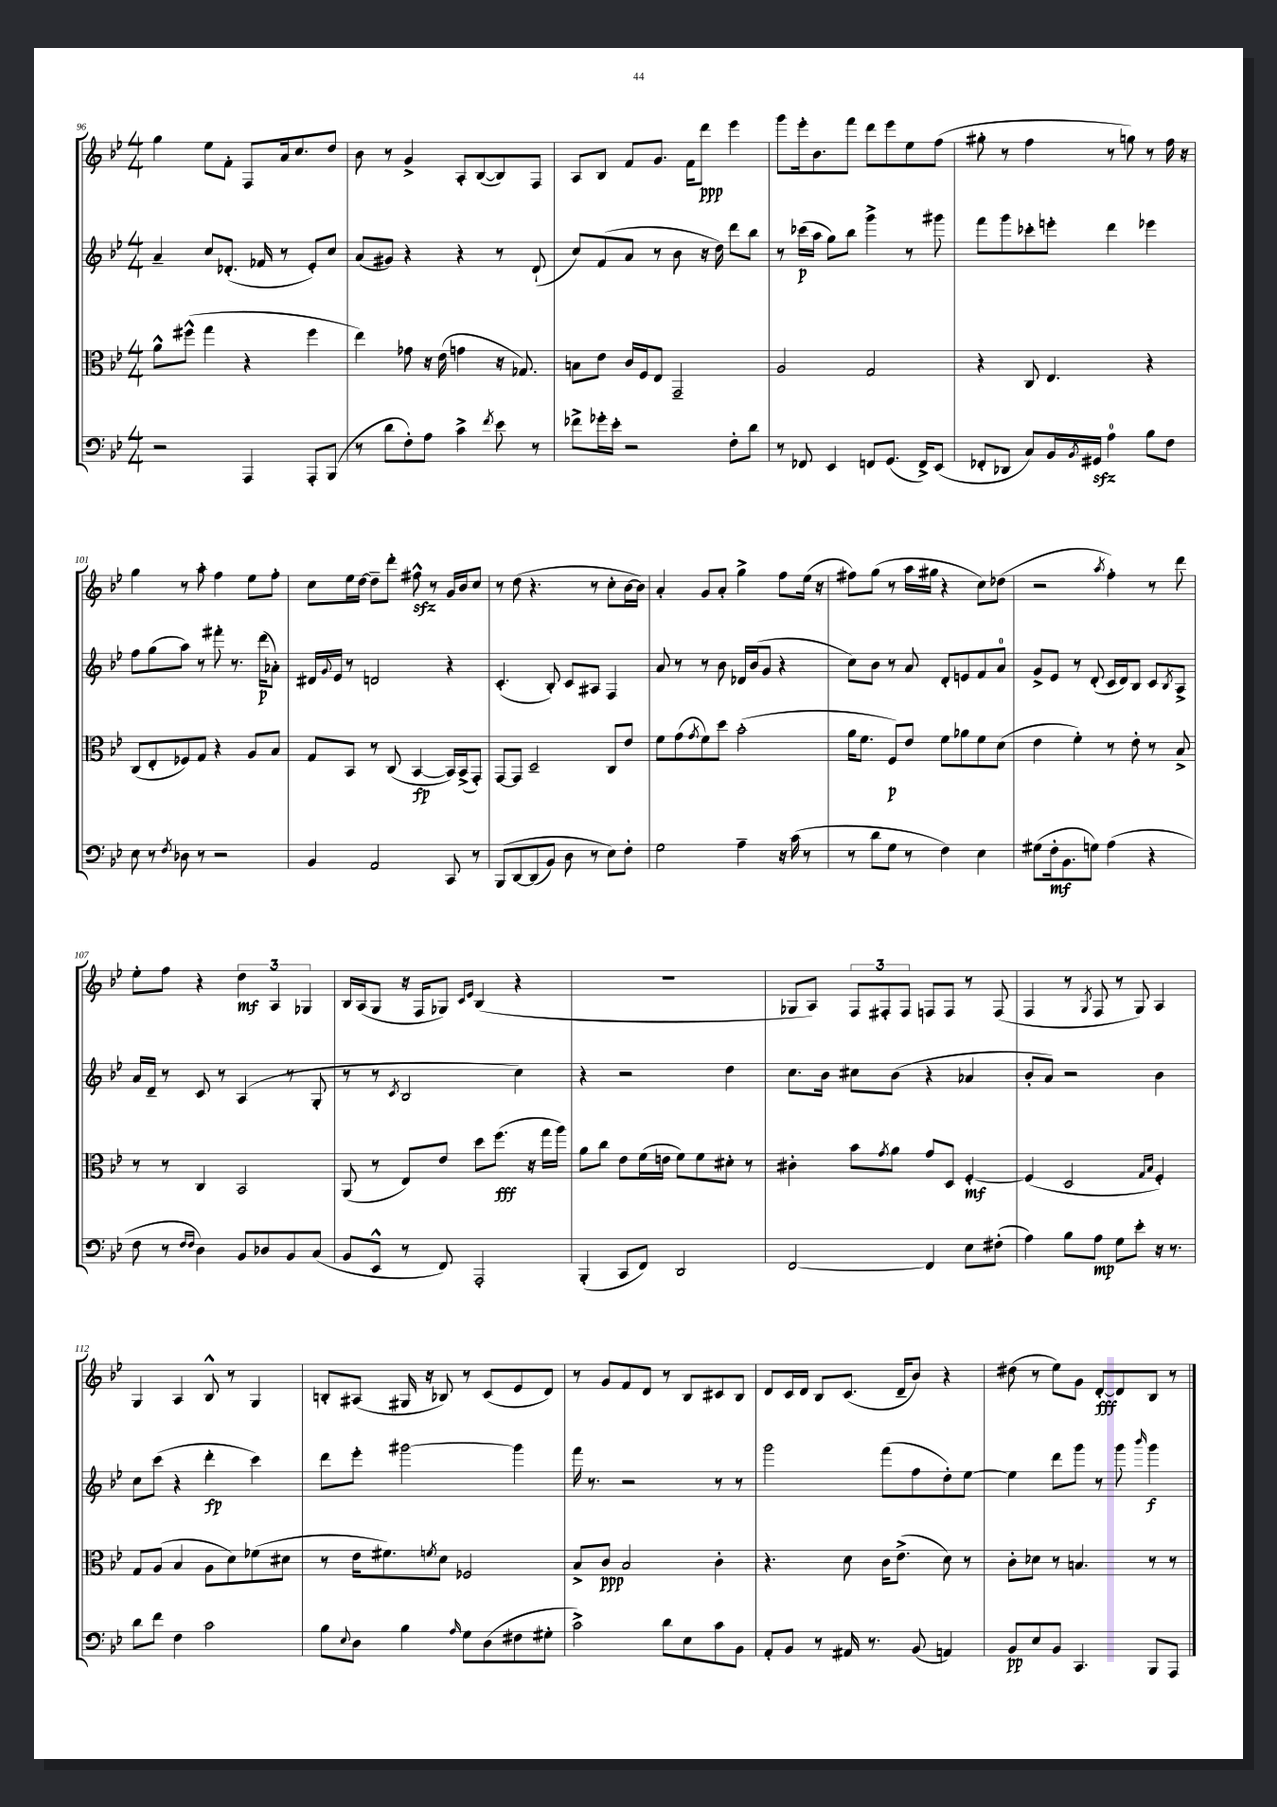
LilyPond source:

<<
\new StaffGroup <<
\new Staff = "s0" {
    \clef treble \key bes \major \numericTimeSignature \time 4/4
    g''4 ees''8 f'8-. f8 a'16 c''8. d''8 |
    bes'8 r8 g'4-> a8-. bes8~( bes8) f8 |
    a8 bes8 f'8 g'8. f'16 d'''8\ppp ees'''4 |
    g'''8 ees'''16-. bes'8. f'''8 d'''8 ees'''8 ees''8 f''8( |
    gis''8-. r8 f''4 r8 g''8) r8 f''16 r16 |
    g''4 r8 a''8-. f''4 ees''8 f''8-. |
    c''8 ees''16 d''16~ d''8-- d'''8-. fis''8-^\sfz r8 g'16 bes'16 c''8 |
    r8 d''8( r4. r8 c''8-. bes'16~ bes'16) |
    a'4-. g'8 a'8-. g''4-> f''8 ees''16( r16 |
    fis''8) g''8( r8 a''16 gis''16 r4 c''8) des''8( |
    r2 \acciaccatura { a''8 } f''4-.) r8 d'''8 |
    ees''8-. f''8 r4 \tuplet 3/2 { d''4\mf a4 ges4 } |
    bes16 a16( g8 r16 f16 ges8) \grace { c'16 ees'16 } bes4( r4 |
    R1 |
    ges8 a8) \tuplet 3/2 { f8 fis8-. fis8 } f8 f8 r8 f8( |
    f4 r8 \acciaccatura { g8 } f8 r8 g8) a4 |
    g4 a4 bes8-^ r8 g4 |
    b8-. ais8( gis16 r16 bes8) r8 c'8( ees'8 d'8) |
    r8 g'8 f'8 d'8 r8 bes8 cis'8 bes8 |
    d'8 c'16 d'16 bes8 c'8.( d'16-- bes'8) r4 |
    dis''8( r8 ees''8) g'8 d'8~-.\fff d'8 bes8 r8 \bar "|." |
}
\new Staff = "s1" {
    \clef treble \key bes \major \numericTimeSignature \time 4/4
    a'4-- c''8 des'8.-.( fes'16 r8 ees'8-.) c''8 |
    a'8( gis'8) r4 r4 r8 d'8-!( |
    c''8) f'8( a'8 r8 bes'8 r16 d''16) d'''8 bes''8 |
    r8 ces'''16\p( a''16 g''8) bes''8 g'''4-> r8 gis'''8 |
    f'''8 g'''8 ces'''8-. e'''8-. d'''4 ees'''4 |
    f''8 g''8( a''8) r8 fis'''8-. r8. d'''16\p( aes'8-.) |
    dis'16 \appoggiatura { g'8 } ees'16 r8 d'2 r4 |
    c'4.-.( bes8-.) c'8 ais8 f4 |
    a'8 r8 r8 bes'8 des'16 bes'16( g'8 r4 |
    c''8) bes'8 r8 a'8 d'8-. e'8 f'8 a'8-0 |
    g'8-> ees'8 r8 d'8-.( c'16 d'16) bes8 c'8 \acciaccatura { bes8 } a8-> |
    a'16 d'16-- r8 c'8 r8 a4( r8 g8-. |
    r8 r8 \acciaccatura { c'8 } bes2 c''4) |
    r4 r2 d''4 |
    c''8. bes'16 cis''8 bes'8( r4 aes'4 |
    bes'8-. a'8) r2 bes'4 |
    c''8 c'''8( r4 d'''4-.\fp c'''4) |
    d'''8 ees'''8-. gis'''2~ gis'''4 |
    f'''16 r8. r2 r8 r8 |
    g'''2 f'''8( f''8 d''8-.) ees''8~ |
    ees''4 d'''8 g'''8 r8 g'''8 \grace { bes'''16 } g'''4\f \bar "|." |
}
\new Staff = "s2" {
    \clef alto \key bes \major \numericTimeSignature \time 4/4
    a'8-^ fis''8-^( g''4 r4 fis''4 |
    ees''4) ges'8 r16 ees'16( g'4 r16 ges8.) |
    b8 ees'8 c'16 f16 ees8 g,2-- |
    a2 g2 |
    r4 c8 ees4. r4 |
    c8( ees8-. fes8) g8 r4 a8 bes8 |
    g8 bes,8 r8 c8( bes,4~\fp bes,16) bes,16->( g,8-.) |
    g,8~ g,8 d2-- c8 ees'8 |
    f'8 g'8( \acciaccatura { g'8 } f'8) d''8 bes'2-.( |
    a'16 f'8. f8\p) ees'8 f'8 aes'8 f'8 d'8( |
    ees'4 f'4-.) r8 ees'8-. r8 bes8-> |
    r8 r8 c4 bes,2 |
    a,8( r8 ees8) ees'8 d''8 f''8.\fff( r16 g''16 a''16) |
    a'8 c''8 ees'8 f'16( e'16 f'8) f'8 dis'8-. r8 |
    cis'4-. bes'8 \acciaccatura { g'8 } a'8 g'8 d8 f4~-.\mf |
    f4( d2 \grace { g16 bes16 } f4-.) |
    g8 a8( bes4 a8 d'8) fes'8( dis'8 |
    r8 ees'16 fis'8.) \acciaccatura { f'8 } d'8 fes2 |
    bes8-> c'8\ppp bes2 c'4-. |
    r4. d'8 c'16 ees'8.->( d'8) r8 |
    c'8-. des'8 r8 b4. r8 r8 \bar "|." |
}
\new Staff = "s3" {
    \clef bass \key bes \major \numericTimeSignature \time 4/4
    r2 a,,4 a,,8-. bes,,8( |
    r8 d'8 f8-.) a8 c'4-> \acciaccatura { f'8 } ees'8 r8 |
    fes'8-> ges'16-. ees'16-. r2 f8-. d'8 |
    r8 fes,8 ees,4 f,8 g,8.( f,16->) ees,8( |
    fes,8-. des,8 c8) bes,16 \acciaccatura { bes,8 } gis,16\sfz a4-0 bes8 f8 |
    ees8 r8 \acciaccatura { f8 } des8 r8 r2 |
    bes,4 a,2 c,8 r8 |
    bes,,8\( d,8~ d,8( bes,8) d8 r8 ees8\) f8-. |
    g2 a4-- r16 c'16( r8 |
    r8 d'8 g8 r8 f4) ees4 |
    gis8( f16-.\mf bes,8. g8) a4( r4 |
    f8 r8 \grace { f16 f16 } d4) bes,8 des8 bes,8 c8( |
    bes,8 ees,8-^ r8 f,8) a,,2-. |
    bes,,4-.( c,8 f,8) d,2 |
    f,2~ f,4 ees8 fis8-.( |
    a4) bes8 a8\mp g8 ees'8-. r16 r8. |
    d'8 f'8 f4 c'2 |
    bes8 \appoggiatura { ees8 } d8 bes4 \grace { a16 } g8 d8( fis8 gis8-. |
    c'2->) d'8 ees8 c'8 bes,8 |
    a,8-. bes,8 r8 ais,16 r8. bes,8( a,4) |
    bes,8\pp ees8 bes,8 c,4. bes,,8 a,,8 \bar "|." |
}
>>
>>
\layout { \context { \Score currentBarNumber = #96 } }
